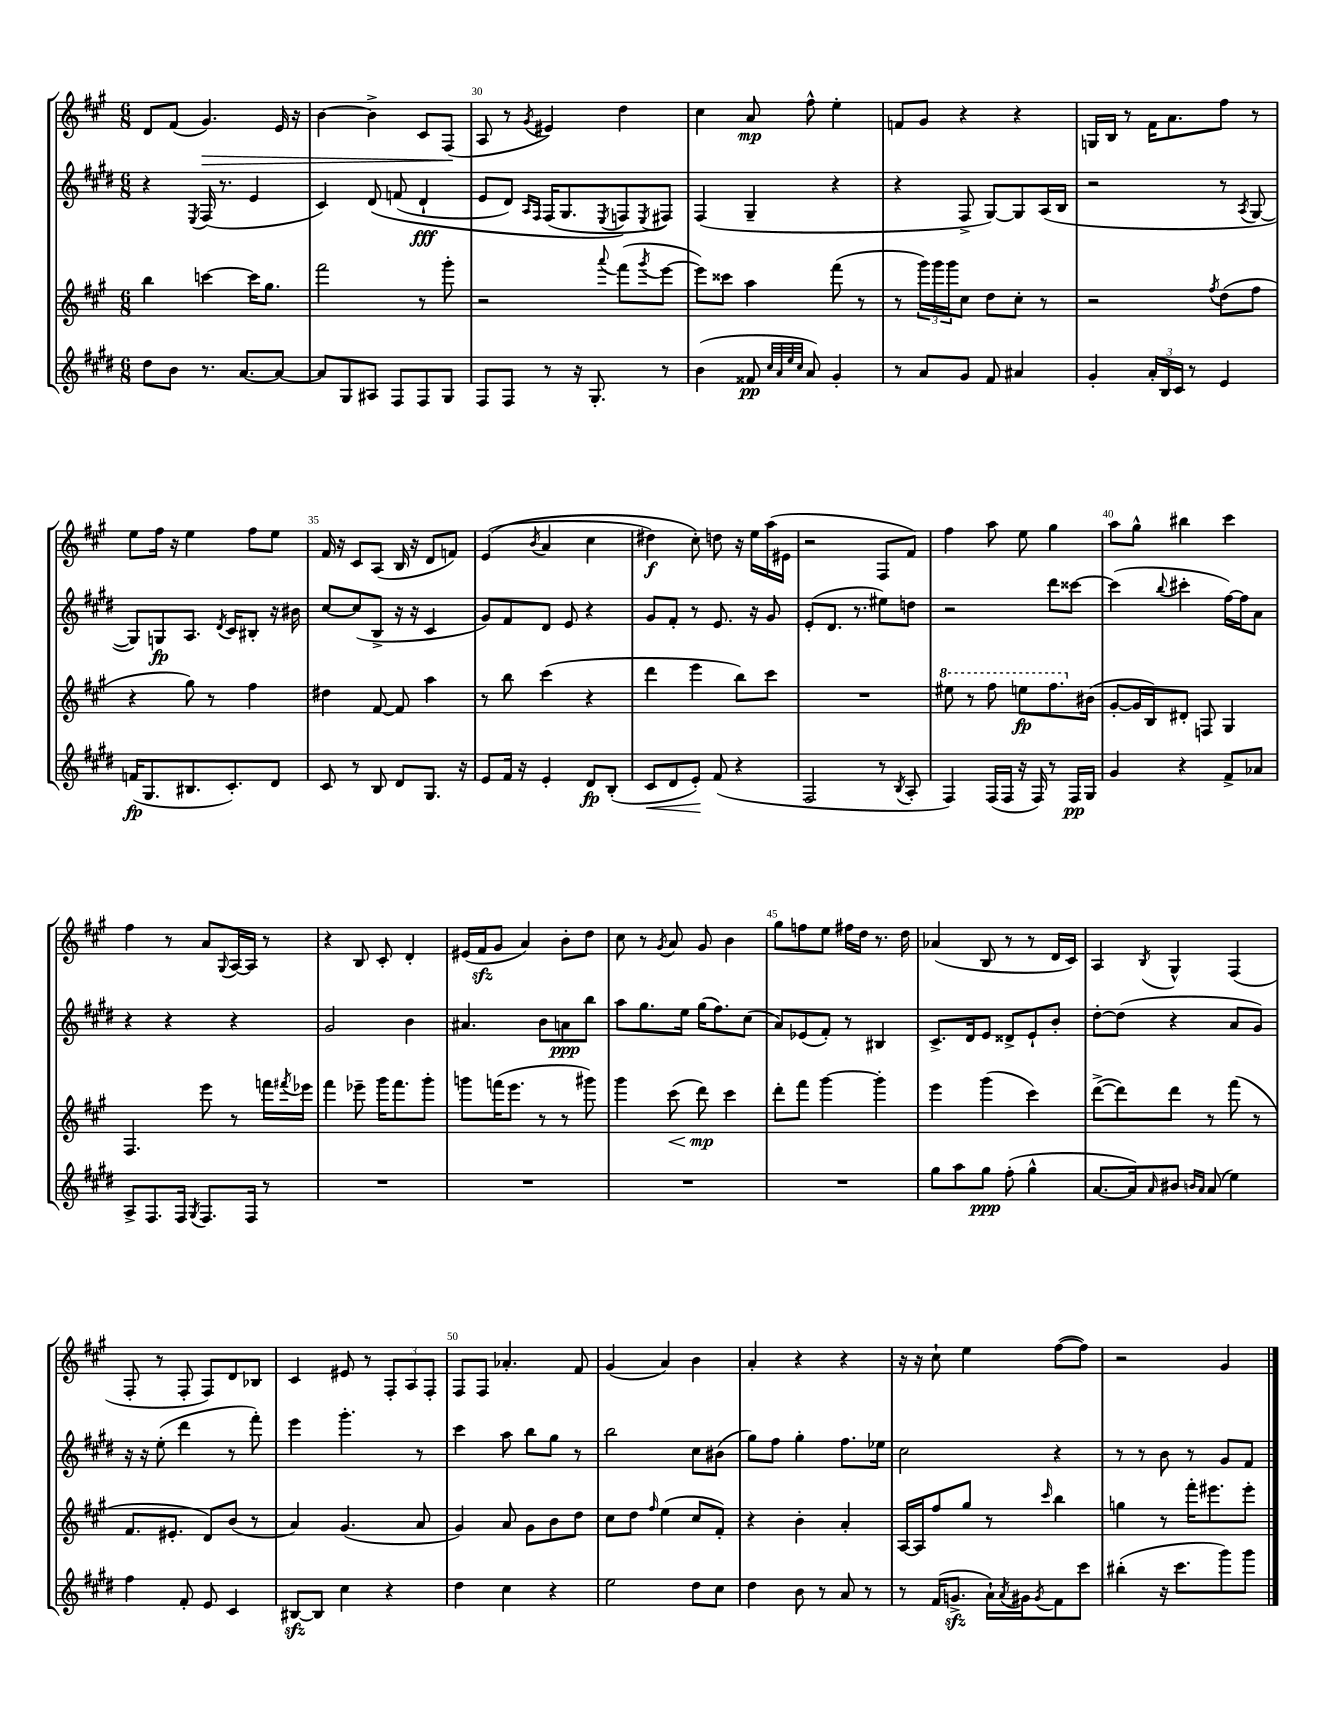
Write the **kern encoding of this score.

**kern	**dynam	**kern	**dynam	**kern	**dynam	**kern	**dynam
*part4	*part4	*part3	*part3	*part2	*part2	*part1	*part1
*staff4	*staff4	*staff3	*staff3	*staff2	*staff2	*staff1	*staff1
*clefG2	*	*clefG2	*	*clefG2	*	*clefG2	*
*k[f#c#g#d#]	*	*k[f#c#g#]	*	*k[f#c#g#d#]	*	*k[f#c#g#]	*
*M6/8	*	*M6/8	*	*M6/8	*	*M6/8	*
=28	=28	=28	=28	=28	=28	=28	=28
8dd#\L	.	4bb\	.	4r	.	8d/L	.
8b\J	.	.	.	.	.	(8f#/J	.
.	.	.	.	8qE/	.	.	.
!	!	!	!	!	!	!	!LO:HP:b
8.r	.	[4cccn\	.	(16F#/	.	4.g#/)	>
.	.	.	.	8.r	.	.	.
[8.a/L	.	.	.	.	.	.	.
.	.	16ccc\KL]	.	4e/	.	.	.
.	.	8.gg#\J	.	.	.	.	.
8a/J_	.	.	.	.	.	16e/	.
.	.	.	.	.	.	16r	.
=29	=29	=29	=29	=29	=29	=29	=29
8a/L]	.	2fff#\	.	4c#/)	.	[4b\	.
8G#/	.	.	.	.	.	.	.
8A#X/J	.	.	.	(8d#/	.	4b^\]	.
8F#/L	.	.	.	(8fn/	.	.	.
8F#/	.	8r	.	4d#`/	fff	8c#/L	.
8G#/J	.	8ggg#'\	.	.	.	(8F#/J	.
.	.	.	.	.	.	.	]
=30	=30	=30	=30	=30	=30	=30	=30
8F#/L	.	2r	.	8e/L	.	8A/	.
8F#/J	.	.	.	8d#/J)	.	8r	.
.	.	.	.	16qqA/LL	.	.	.
.	.	.	.	16qqF#/JJ	.	8qg#/	.
8r	.	.	.	(16F#/KL	.	4e#X/)	.
.	.	.	.	8.G#/	.	.	.
16r	.	.	.	.	.	.	.
8.G#'/	.	.	.	.	.	.	.
.	.	8qqaaa/	.	8qE/	.	.	.
.	.	(8fff#\L	.	8Fn/)	.	4dd\	.
.	.	8qggg#/	.	8qE/	.	.	.
8r	.	[8eee\J	.	8F#X/J)	.	.	.
=31	=31	=31	=31	=31	=31	=31	=31
(4b\	.	8eee\L])	.	(4F#/	.	4cc#\	.
.	.	8ccc##X\J	.	.	.	.	.
8f##X/	pp	4aa\	.	4G#~/	.	8a/	mp
32qqcc#/LLL	.	.	.	.	.	.	.
32qqa/	.	.	.	.	.	.	.
32qqee/	.	.	.	.	.	.	.
32qqcc#/JJJ	.	.	.	.	.	.	.
8a/)	.	.	.	.	.	8ff#^^\	.
4g#'/	.	(8fff#\	.	4r	.	4ee'\	.
.	.	8r	.	.	.	.	.
=32	=32	=32	=32	=32	=32	=32	=32
8r	.	8r	.	4r	.	8fn/L	.
8a/L	.	24ggg#\LL)	.	.	.	8g#/J	.
.	.	24ggg#\	.	.	.	.	.
.	.	24ggg#\J	.	.	.	.	.
8g#/J	.	8cc#\J	.	8F#^/	.	4r	.
8f#/	.	8dd\L	.	[8G#/L)	.	.	.
4a#X/	.	8cc#'\J	.	8G#/]	.	4r	.
.	.	8r	.	(16A/L	.	.	.
.	.	.	.	16B/JJ	.	.	.
=33	=33	=33	=33	=33	=33	=33	=33
4g#'/	.	2r	.	2r	.	16Gn/LL	.
.	.	.	.	.	.	16B/JJ	.
.	.	.	.	.	.	8r	.
24a'/LL	.	.	.	.	.	16f#\KL	.
24B/	.	.	.	.	.	.	.
.	.	.	.	.	.	8.a\	.
24c#/JJ	.	.	.	.	.	.	.
8r	.	.	.	.	.	.	.
.	.	8qff#/	.	.	.	.	.
4e/	.	(8dd\L	.	8r	.	8ff#\J	.
.	.	.	.	8qA/	.	.	.
.	.	8ff#\J	.	[8G#/	.	8r	.
!!LO:LB:g=z
=34	=34	=34	=34	=34	=34	=34	=34
(16fn/KL	fp	4r	.	8G#/L])	.	8ee\L	.
8.G#/	.	.	.	.	.	.	.
.	.	.	.	8Gn/	fp	16ff#\Jk	.
.	.	.	.	.	.	16r	.
8.B#X/	.	8gg#\)	.	8.A/J	.	4ee\	.
.	.	8r	.	.	.	.	.
.	.	.	.	8qd#/	.	.	.
8.c#'/)	.	.	.	16c#/KL	.	.	.
.	.	4ff#\	.	8B#X'/J	.	8ff#\L	.
8d#/J	.	.	.	16r	.	8ee\J	.
.	.	.	.	16b#X\	.	.	.
=35	=35	=35	=35	=35	=35	=35	=35
8c#/	.	4dd#X\	.	[8cc#/L	.	16f#/	.
.	.	.	.	.	.	16r	.
8r	.	.	.	(8cc#/]	.	8c#/L	.
8B/	.	[8f#/	.	8B^/J	.	(8A/J	.
8d#/L	.	8f#/]	.	16r	.	16B/	.
.	.	.	.	16r	.	16r	.
8.G#/J	.	4aa\	.	4c#/	.	8d/L	.
.	.	.	.	.	.	8fn/J)	.
16r	.	.	.	.	.	.	.
=36	=36	=36	=36	=36	=36	=36	=36
8e/L	.	8r	.	8g#/L)	.	((4e/	.
16f#/Jk	.	8bb\	.	8f#/	.	.	.
16r	.	.	.	.	.	.	.
.	.	.	.	.	.	8qb/	.
4e'/	.	(4ccc#\	.	8d#/J	.	4a/	.
.	.	.	.	8e/	.	.	.
8d#/L	fp	4r	.	4r	.	4cc#\	.
(8B'/J	.	.	.	.	.	.	.
=37	=37	=37	=37	=37	=37	=37	=37
!	!LO:HP:b	!	!	!	!	!	!
8c#/L	<	4ddd\	.	8g#/L	.	4dd#X\)	f
8d#/	.	.	.	8f#'/J	.	.	.
8e'/J)	.	4eee\	.	8r	.	8cc#'\)	.
(8f#/	[	.	.	8.e/	.	8ddn\	.
4r	.	8bb\L)	.	.	.	16r	.
.	.	.	.	16r	.	16ee\LL	.
.	.	8ccc#\J	.	8g#/	.	(16aa\	.
.	.	.	.	.	.	16e#X\JJ	.
=38	=38	=38	=38	=38	=38	=38	=38
2F#/	.	2.r	.	(8e'/L	.	2r	.
.	.	.	.	8.d#/J	.	.	.
.	.	.	.	8.r	.	.	.
8r	.	.	.	8ee#X\L)	.	8F#/L	.
8qB/	.	.	.	.	.	.	.
8A'/	.	.	.	8ddn\J	.	8f#/J)	.
=39	=39	=39	=39	=39	=39	=39	=39
*	*	*8va	*	*	*	*	*
4F#/)	.	8eee#X\	.	2r	.	4ff#\	.
.	.	8r	.	.	.	.	.
(16F#/LL	.	8fff#\	.	.	.	8aa\	.
16F#/JJ	.	.	.	.	.	.	.
16r	.	8eeen\L	fp	.	.	8ee\	.
16F#/)	.	.	.	.	.	.	.
8r	.	8.fff#\	.	8ddd#\L	.	4gg#\	.
16F#/LL	pp	.	.	[8ccc##X\J	.	.	.
*	*	*X8va	*	*	*	*	*
16G#/JJ	.	(16b#X\Jk	.	.	.	.	.
=40	=40	=40	=40	=40	=40	=40	=40
4g#/	.	[8g#'/L	.	(4ccc##\]	.	8aa\L	.
.	.	16g#/L]	.	.	.	8gg#^^\J	.
.	.	16B/J)	.	.	.	.	.
.	.	.	.	8qqbb/	.	.	.
4r	.	8d#X'/J	.	4ccc#X'\	.	4bb#X\	.
.	.	8Fn/	.	.	.	.	.
8f#^/L	.	4G#/	.	[16ff#\LL)	.	4ccc#\	.
.	.	.	.	16ff#\J]	.	.	.
8a-X/J	.	.	.	8a\J	.	.	.
!!LO:LB:g=z
=41	=41	=41	=41	=41	=41	=41	=41
8A^/L	.	4.F#/	.	4r	.	4ff#\	.
8.F#/	.	.	.	.	.	.	.
.	.	.	.	4r	.	8r	.
16F#/Jk	.	.	.	.	.	.	.
8qG#/	.	.	.	.	.	.	.
8.F#/L	.	8eee\	.	.	.	8a/L	.
.	.	.	.	.	.	8qqG#/	.
.	.	8r	.	4r	.	[16A/L	.
16F#/Jk	.	.	.	.	.	16A/JJ]	.
8r	.	16fffn\LL	.	.	.	8r	.
.	.	8qfff#X/	.	.	.	.	.
.	.	16eee-X\JJ	.	.	.	.	.
=42	=42	=42	=42	=42	=42	=42	=42
2.r	.	4fff#\	.	2g#/	.	4r	.
.	.	8eee-X~\	.	.	.	8B/	.
.	.	16ggg#\KL	.	.	.	8c#'/	.
.	.	8.fff#\	.	.	.	.	.
.	.	.	.	4b\	.	4d'/	.
.	.	8ggg#'\J	.	.	.	.	.
=43	=43	=43	=43	=43	=43	=43	=43
2.r	.	8gggn\L	.	4.a#X/	.	(16e#X/LL	.
.	.	.	.	.	.	16f#zz/J	.
.	.	(16fffn\K	.	.	.	8g#/J	.
.	.	8.eee\J	.	.	.	.	.
.	.	.	.	.	.	4a/)	.
.	.	8r	.	8b\L	.	.	.
.	.	8r	.	8an\	ppp	8b'\L	.
.	.	8ggg#X\)	.	8bb\J	.	8dd\J	.
=44	=44	=44	=44	=44	=44	=44	=44
2.r	.	4ggg#\	.	8aa\L	.	8cc#\	.
.	.	.	.	8.gg#\	.	8r	.
.	.	.	.	.	.	8qg#/	.
!	!	!	!LO:HP:b	!	!	!	!
.	.	(8ccc#\	<	.	.	8a/	.
.	.	.	.	16ee\Jk	.	.	.
.	.	8ddd\)	mp	(16gg#\KL	.	8g#/	.
.	.	.	.	8.ff#\)	.	.	.
.	.	4ccc#\	[	.	.	4b\	.
.	.	.	.	(8cc#\J	.	.	.
=45	=45	=45	=45	=45	=45	=45	=45
2.r	.	8ddd'\L	.	8a/L)	.	8gg#\L	.
.	.	8fff#\J	.	(8e-X/	.	8ffn\	.
.	.	[4ggg#\	.	8f#'/J)	.	8ee\J	.
.	.	.	.	8r	.	16ff#X\LL	.
.	.	.	.	.	.	16dd\JJ	.
.	.	4ggg#'\]	.	4B#X/	.	8.r	.
.	.	.	.	.	.	16dd\	.
=46	=46	=46	=46	=46	=46	=46	=46
8gg#\L	.	4eee\	.	8.c#^/L	.	(4a-X/	.
8aa\	.	.	.	.	.	.	.
.	.	.	.	16d#/k	.	.	.
8gg#\J	ppp	(4ggg#\	.	8e/J	.	8B/	.
(8ff#'\	.	.	.	8d##X^/L	.	8r	.
4gg#^^\	.	4ccc#\)	.	8e`/	.	8r	.
.	.	.	.	8b'/J	.	16d/LL	.
.	.	.	.	.	.	16c#/JJ)	.
=47	=47	=47	=47	=47	=47	=47	=47
[8.a/L	.	([8ddd^\L	.	[8dd#'\L	.	4A/	.
.	.	8ddd\])	.	(8dd#\J]	.	.	.
16a/k])	.	.	.	.	.	.	.
16qqa/	.	.	.	.	.	8qB/	.
8b#X/J	.	8ddd\J	.	4r	.	4G#^^/	.
16qqbn/LL	.	.	.	.	.	.	.
16qqa/JJ	.	.	.	.	.	.	.
(8a/	.	8r	.	.	.	.	.
4ee\)	.	(8fff#\	.	8a/L	.	(4F#/	.
.	.	8r	.	8g#/J)	.	.	.
!!LO:LB:g=z
=48	=48	=48	=48	=48	=48	=48	=48
4ff#\	.	8.f#/L	.	16r	.	8F#'/	.
.	.	.	.	16r	.	.	.
.	.	.	.	(8ee'\	.	8r	.
.	.	8.e#X'/J	.	.	.	.	.
8f#'/	.	.	.	4ddd#\	.	8F#'/	.
8e/	.	8d/L)	.	.	.	8F#/L)	.
4c#/	.	(8b/J	.	8r	.	8d/	.
.	.	8r	.	8fff#'\)	.	8B-X/J	.
=49	=49	=49	=49	=49	=49	=49	=49
[8B#Xzz/L	.	4a/)	.	4eee\	.	4c#/	.
8B#/J]	.	.	.	.	.	.	.
4cc#\	.	(4.g#/	.	4.ggg#'\	.	8e#X/	.
.	.	.	.	.	.	8r	.
4r	.	.	.	.	.	12F#'/L	.
.	.	.	.	.	.	12A/	.
.	.	8a/	.	8r	.	.	.
.	.	.	.	.	.	12F#'/J	.
=50	=50	=50	=50	=50	=50	=50	=50
4dd#\	.	4g#/)	.	4ccc#\	.	8F#/L	.
.	.	.	.	.	.	8F#/J	.
4cc#\	.	8a/	.	8aa\	.	4.a-X'/	.
.	.	8g#\L	.	8bb\L	.	.	.
4r	.	8b\	.	8gg#\J	.	.	.
.	.	8dd\J	.	8r	.	8f#/	.
=51	=51	=51	=51	=51	=51	=51	=51
2ee\	.	8cc#\L	.	2bb\	.	(4g#/	.
.	.	8dd\J	.	.	.	.	.
.	.	16qqff#/	.	.	.	.	.
.	.	(4ee\	.	.	.	4a/)	.
8dd#\L	.	8cc#/L	.	8cc#\L	.	4b\	.
8cc#\J	.	8f#'/J)	.	(8b#X\J	.	.	.
=52	=52	=52	=52	=52	=52	=52	=52
4dd#\	.	4r	.	8gg#\L)	.	4a'/	.
.	.	.	.	8ff#\J	.	.	.
8b\	.	4b'\	.	4gg#'\	.	4r	.
8r	.	.	.	.	.	.	.
8a/	.	4a'/	.	8.ff#\L	.	4r	.
8r	.	.	.	.	.	.	.
.	.	.	.	16ee-X\Jk	.	.	.
=53	=53	=53	=53	=53	=53	=53	=53
8r	.	[16A/LL	.	2cc#\	.	16r	.
.	.	16A/J]	.	.	.	16r	.
(16f#/KL	.	8ff#/	.	.	.	8cc#`\	.
8.gnzz^/J	.	.	.	.	.	.	.
.	.	8gg#/J	.	.	.	4ee\	.
16a`\LL)	.	8r	.	.	.	.	.
8qa/	.	.	.	.	.	.	.
16g#X\J	.	.	.	.	.	.	.
8qg#/	.	16qqccc#/	.	.	.	.	.
8f#\	.	4bb\	.	4r	.	([8ff#\L	.
8ccc#\J	.	.	.	.	.	8ff#\J])	.
=54	=54	=54	=54	=54	=54	=54	=54
(4bb#X'\	.	4ggn\	.	8r	.	2r	.
.	.	.	.	8r	.	.	.
16r	.	8r	.	8b\	.	.	.
8.ccc#\L	.	.	.	.	.	.	.
.	.	16fff#'\KL	.	8r	.	.	.
.	.	8.eee#X\	.	.	.	.	.
8ggg#\)	.	.	.	8g#/L	.	4g#/	.
8ggg#\J	.	8eee#'\J	.	8f#/J	.	.	.
==	==	==	==	==	==	==	==
*-	*-	*-	*-	*-	*-	*-	*-
